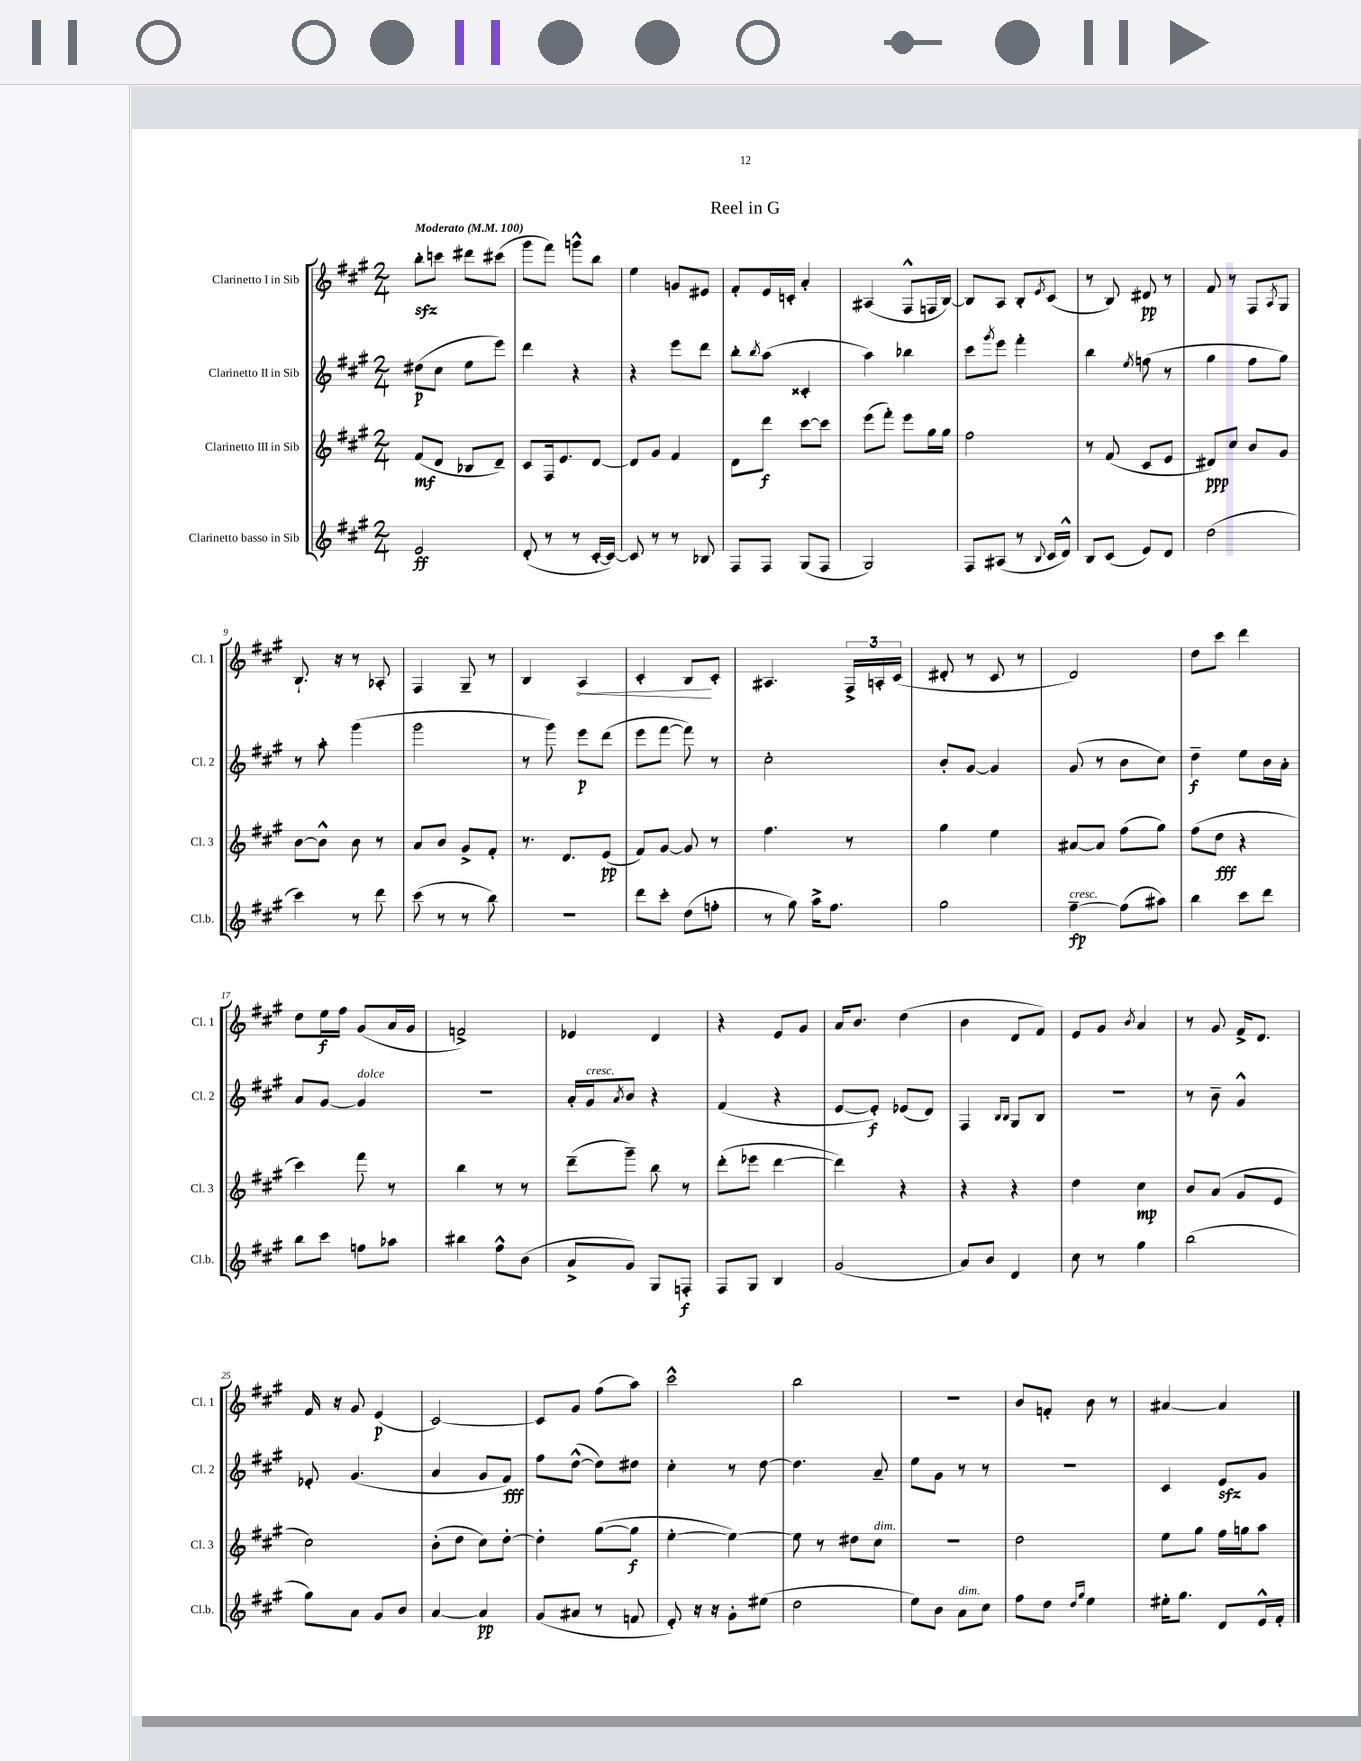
\header { title = "Reel in G" }
<<
\new StaffGroup <<
\new Staff = "s0" \with { instrumentName = "Clarinetto I in Sib" shortInstrumentName = "Cl. 1" } {
    \clef treble \key a \major \numericTimeSignature \time 2/4 \tempo "Moderato" 4 = 100
    b''8-.\sfz c'''8 dis'''8 cis'''8( |
    gis'''8 fis'''8) g'''8-^ b''8 |
    e''4 g'8 eis'8 |
    fis'8-. e'16 c'16-. a'4-. |
    ais4( fis8-^ f16 b16~) |
    b8 a8 b8-. \acciaccatura { e'8 } cis'8( |
    r8 b8) dis'8\pp r8 |
    fis'8 r8 fis8 \acciaccatura { a8 } gis8 |
    b8.-! r16 r8 aes8-. |
    fis4 gis8-- r8 |
    b4 \once \override Hairpin.circled-tip = ##t a4\< |
    cis'4-. b8\! cis'8-. |
    ais4. \tuplet 3/2 { fis16-> a16-. cis'16( } |
    dis'8-. r8 cis'8 r8 |
    d'2) |
    d''8 cis'''8 d'''4 |
    d''8 e''16\f fis''16 gis'8( a'16 gis'16 |
    f'2->) |
    ees'4 d'4 |
    r4 e'8 gis'8 |
    a'16 b'8. d''4( |
    b'4 d'8 fis'8) |
    e'8 gis'8 \acciaccatura { b'8 } a'4 |
    r8 gis'8 fis'16-> d'8. |
    fis'16 r16 gis'8 e'4\p( |
    cis'2~) |
    cis'8 gis'8 fis''8( a''8) |
    cis'''2-^ |
    b''2 |
    r2 |
    b'8 f'8-. b'8 r8 |
    ais'4~ ais'4 \bar "|." |
}
\new Staff = "s1" \with { instrumentName = "Clarinetto II in Sib" shortInstrumentName = "Cl. 2" } {
    \clef treble \key a \major \numericTimeSignature \time 2/4
    dis''8\p( cis''8 e''8 e'''8) |
    d'''4 r4 |
    r4 e'''8 d'''8 |
    b''8-. \acciaccatura { b''8 } a''8( cisis'4-. |
    a''4) bes''4 |
    cis'''8 \acciaccatura { gis'''8 } e'''8 fis'''4-. |
    b''4 \acciaccatura { e''8 } f''8( r8 |
    gis''4 fis''8 gis''8) |
    r8 a''8-. gis'''4( |
    gis'''2 |
    r8 gis'''8) e'''8\p d'''8( |
    e'''8 fis'''8~ fis'''8) r8 |
    cis''2-. |
    b'8-. gis'8~ gis'4 |
    gis'8( r8 b'8 cis''8) |
    d''4--\f e''8 b'16 a'16-. |
    a'8 gis'8~ gis'4^\markup { \italic "dolce" } |
    r2 |
    a'16-. gis'16^\markup { \italic "cresc." } \acciaccatura { a'8 } b'8 r4 |
    fis'4( r4 |
    e'8~ e'8-.\f) ees'8( d'8) |
    fis4 \grace { b16 b16 } gis8 b8 |
    r2 |
    r8 b'8-- gis'4-^ |
    ees'8-. gis'4.( |
    a'4 gis'8 fis'8\fff) |
    fis''8 d''8~-^( d''8) dis''8 |
    cis''4-. r8 d''8~ |
    d''4. a'8-- |
    e''8 gis'8 r8 r8 |
    r2 |
    cis'4 e'8\sfz gis'8 \bar "|." |
}
\new Staff = "s2" \with { instrumentName = "Clarinetto III in Sib" shortInstrumentName = "Cl. 3" } {
    \clef treble \key a \major \numericTimeSignature \time 2/4
    fis'8\mf( d'8 bes8 d'8--) |
    cis'8 fis16 e'8. d'8~ |
    d'8 gis'8 fis'4 |
    d'8 d'''8\f cis'''8~ cis'''8 |
    e'''8( fis'''8-.) e'''8 gis''16 gis''16 |
    fis''2 |
    r8 fis'8( cis'8 e'8 |
    dis'8\ppp) cis''8 b'8 gis'8 |
    b'8~ b'8-^ b'8 r8 |
    a'8 b'8 gis'8-> fis'8-. |
    r8. d'8. e'8\pp( |
    fis'8) gis'8~ gis'8 r8 |
    fis''4. r8 |
    gis''4 e''4 |
    ais'8~ ais'8 fis''8( gis''8) |
    fis''8( d''8\fff r4 |
    cis'''4) fis'''8 r8 |
    b''4 r8 r8 |
    d'''8--( gis'''8--) b''8 r8 |
    d'''8-.( ees'''8 d'''4~ |
    d'''4) r4 |
    r4 r4 |
    d''4 cis''4\mp |
    b'8 a'8( gis'8 e'8 |
    cis''2) |
    b'8-.( d''8 cis''8) d''8~-. |
    d''4-. gis''8~( gis''8\f |
    e''4~-. e''4~) |
    e''8 r8 dis''8 cis''8^\markup { \italic "dim." } |
    R2 |
    d''2 |
    e''8 gis''8 fis''16 g''16 a''8 \bar "|." |
}
\new Staff = "s3" \with { instrumentName = "Clarinetto basso in Sib" shortInstrumentName = "Cl.b." } {
    \clef treble \key a \major \numericTimeSignature \time 2/4
    e'2\ff |
    d'8-.( r8 r8 cis'16~-. cis'16~) |
    cis'8 r8 r8 bes8 |
    fis8 fis8 gis8( fis8 |
    gis2) |
    fis8 ais8( r8 \appoggiatura { b8 } cis'16 d'16-^) |
    b8 cis'8( e'8) d'8 |
    d''2( |
    cis'''4) r8 d'''8 |
    cis'''8( r8 r8 b''8) |
    r2 |
    d'''8 cis'''8-. d''8( f''8-. |
    r8 gis''8) a''16-> fis''8. |
    gis''2 |
    fis''4~--\fp^\markup { \italic "cresc." } fis''8( ais''8) |
    b''4 cis'''8 d'''8 |
    b''8 cis'''8 f''8 aes''8 |
    bis''4 fis''8-^ b'8( |
    a'8-> gis'8) gis8 f8-.\f |
    fis8 gis8 b4 |
    gis'2( |
    a'8) b'8 d'4 |
    cis''8 r8 gis''4 |
    b''2( |
    gis''8) a'8 gis'8 b'8 |
    a'4~ a'4\pp |
    gis'8( ais'8 r8 f'8 |
    e'8-.) r16 r16 gis'8-. eis''8( |
    d''2 |
    e''8) b'8 a'8^\markup { \italic "dim." } cis''8 |
    fis''8 d''8 \grace { d''16 gis''16 } e''4 |
    eis''16-. gis''8. d'8 e'16-^ fis'16-. \bar "|." |
}
>>
>>
